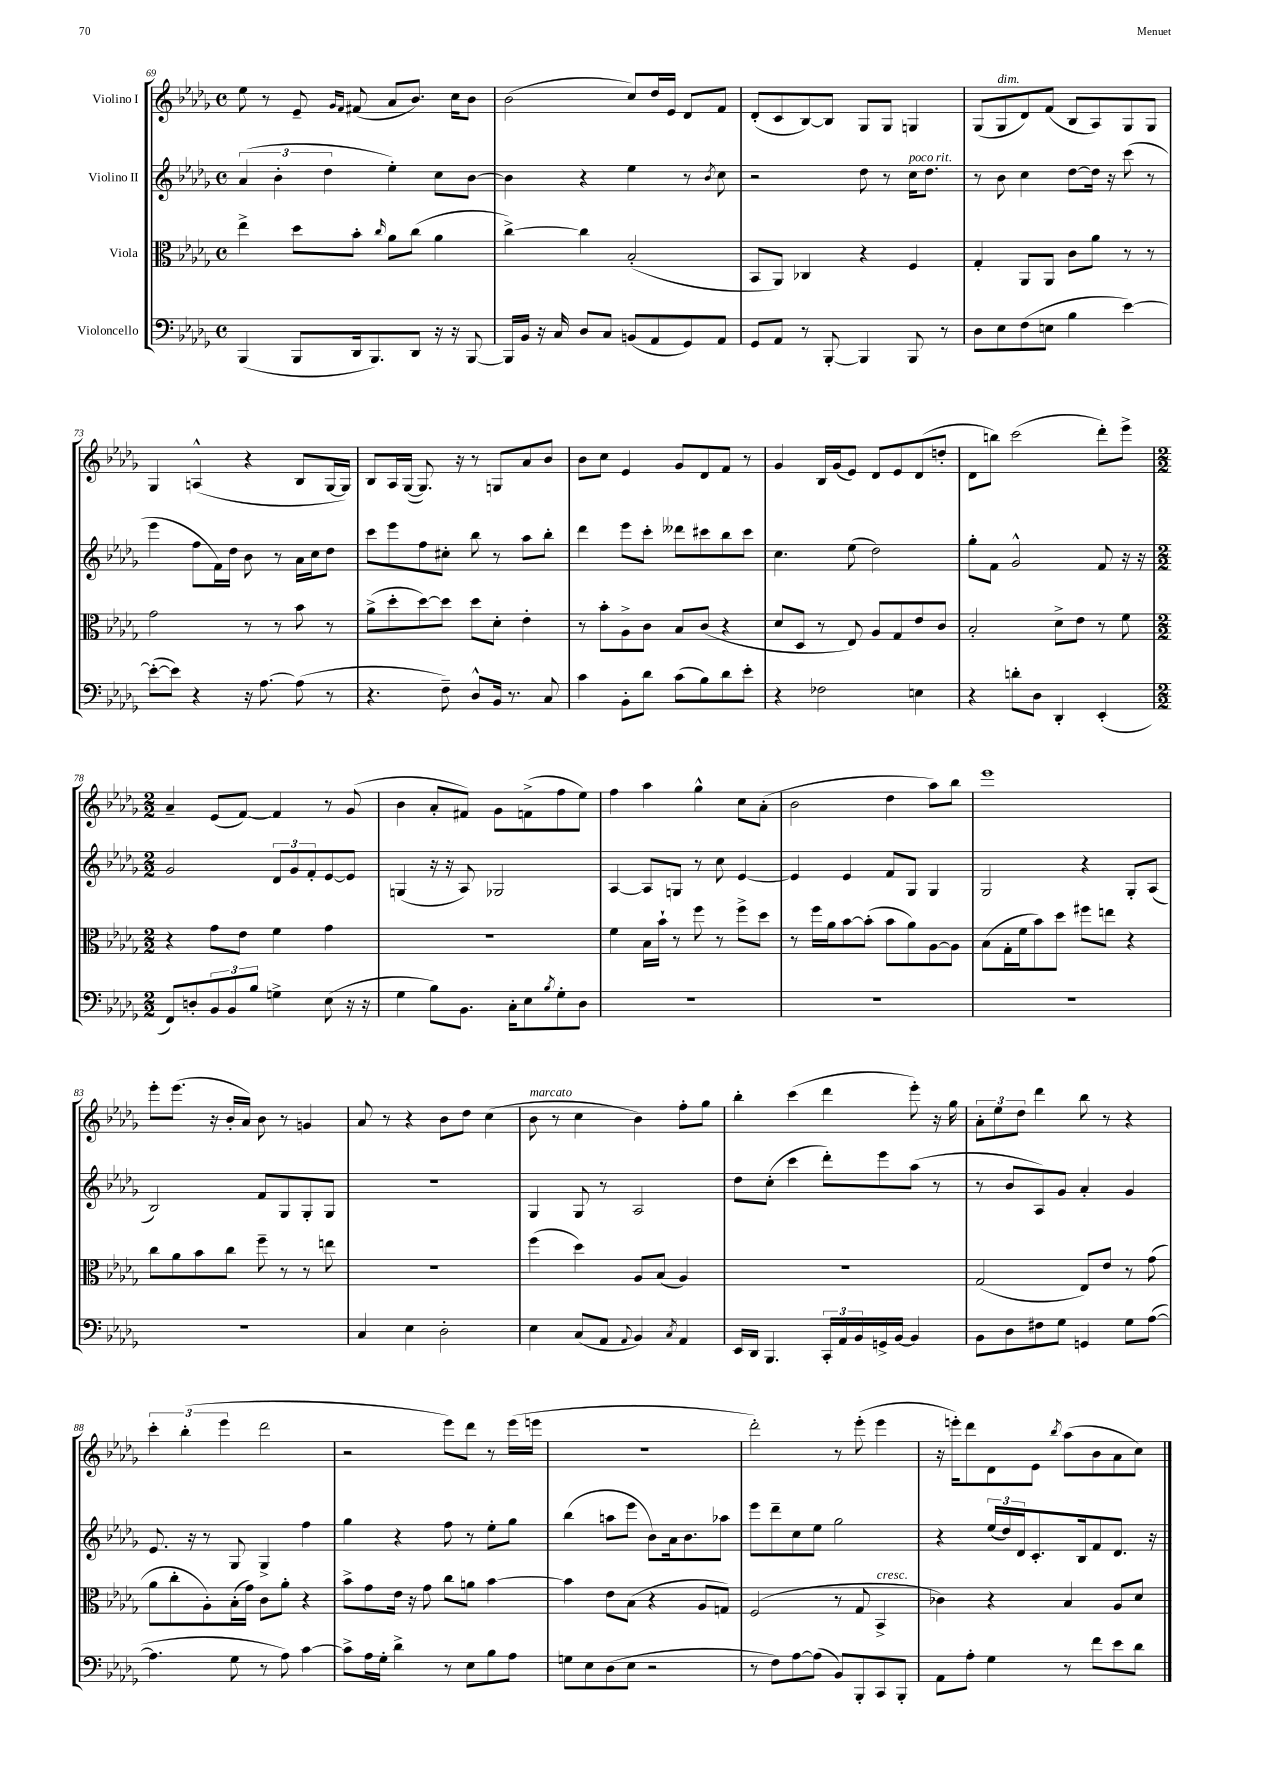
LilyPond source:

<<
\new StaffGroup <<
\new Staff = "s0" \with { instrumentName = "Violino I" } {
    \clef treble \key des \major \defaultTimeSignature \time 4/4
    ees''8 r8 ees'8-- \grace { ges'16 f'16 } fis'8( aes'8 bes'8.) c''16 bes'8 |
    bes'2( c''8) des''16 ees'16 des'8 f'8 |
    des'8-.( c'8 bes8~) bes8 ges8 ges8 g4 |
    ges8( ges8^\markup { \italic "dim." } des'8) f'8( bes8 aes8) ges8 ges8 |
    ges4 a4-^( r4 bes8 ges16~ ges16) |
    bes8 aes16 ges16~( ges8.) r16 r8 g8 aes'8 bes'8 |
    bes'8 c''8 ees'4 ges'8 des'8 f'8 r8 |
    ges'4 bes16 ges'16( ees'8) des'8 ees'8 des'8( d''8-. |
    des'8 b''8) c'''2( des'''8-.) ees'''8-> |
    \numericTimeSignature \time 2/2 aes'4-- ees'8( f'8~) f'4 r8 ges'8( |
    bes'4 aes'8-. fis'8) ges'8 f'8->( f''8 ees''8) |
    f''4 aes''4 ges''4-^ c''8 aes'8-.( |
    bes'2 des''4 aes''8) bes''8 |
    ees'''1 |
    ees'''8-. ees'''8.( r16 bes'16-. aes'16) bes'8 r8 g'4 |
    aes'8 r8 r4 bes'8 des''8 c''4( |
    bes'8^\markup { \italic "marcato" } r8 c''4 bes'4) f''8-. ges''8 |
    bes''4-. c'''4( des'''4 ees'''8-.) r16 ges''16 |
    \tuplet 3/2 { aes'8-. ees''8 des''8 } des'''4 bes''8 r8 r4 |
    \tuplet 3/2 { c'''4-. bes''4-.( ees'''4 } des'''2 |
    r2 ees'''8) des'''8 r8 ees'''16( e'''16 |
    R1 |
    des'''2-.) r8 ees'''8-.( ees'''4 |
    r16 e'''16-.) des'''8 des'8 ees'8 \acciaccatura { bes''8 } aes''8( bes'8 aes'8 c''8) \bar "|." |
}
\new Staff = "s1" \with { instrumentName = "Violino II" } {
    \clef treble \key des \major \defaultTimeSignature \time 4/4
    \tuplet 3/2 { aes'4( bes'4-. des''4 } ees''4-.) c''8 bes'8~ |
    bes'4 r4 ees''4 r8 \acciaccatura { bes'8 } c''8 |
    r2 des''8 r8 c''16^\markup { \italic "poco rit." } des''8. |
    r8 bes'8 c''4 des''8~ des''16 r16 c'''8( r8 |
    ees'''4 f''8 f'16) des''16 bes'8 r8 aes'16 c''16 des''8 |
    c'''8 ees'''8 f''8 cis''8-. bes''8 r8 aes''8 bes''8-. |
    des'''4 ees'''8 c'''8-. deses'''8 cis'''8 bes''8 cis'''8 |
    c''4. ees''8( des''2) |
    ges''8-. f'8 ges'2-^ f'8 r16 r16 |
    \numericTimeSignature \time 2/2 ges'2 \tuplet 3/2 { des'8 ges'8 f'8-. } ees'8~ ees'8 |
    g4( r16 r16 aes8) ges2 |
    aes4~ aes8 g8 r8 c''8 ees'4~ |
    ees'4 ees'4 f'8 ges8 ges4 |
    ges2 r4 ges8-. aes8( |
    bes2) f'8 ges8 ges8-. ges8 |
    r1 |
    ges4 ges8 r8 aes2 |
    des''8 c''8-.( c'''4 des'''8-.) ees'''8 aes''8( r8 |
    r8 bes'8 aes8) ges'8 aes'4-. ges'4 |
    ees'8. r16 r8 ges8 ges4-> f''4 |
    ges''4 r4 f''8 r8 ees''8-. ges''8 |
    bes''4( a''8 ees'''8 bes'8) aes'16 bes'8. aes''8 |
    ees'''8 des'''8-- c''8 ees''8 ges''2 |
    r4 \tuplet 3/2 { ees''16( des''16) des'16 } c'8.-. bes16 f'8 des'8. r16 \bar "|." |
}
\new Staff = "s2" \with { instrumentName = "Viola" } {
    \clef alto \key des \major \defaultTimeSignature \time 4/4
    ees''4-> des''8 bes'8-. \grace { c''16 } aes'8 c''8( aes'4 |
    c''4~->) c''4 bes2-.( |
    bes,8 aes,8) ces4 r4 f4 |
    ges4-. aes,8 aes,8 c'8 aes'8 r8 r8 |
    ges'2 r8 r8 bes'8 r8 |
    aes'8->( des''8-. des''8~) des''8 des''8 des'8-. ees'4-. |
    r8 bes'8-. aes8-> c'8 bes8 c'8( r4 |
    des'8 des8 r8 ees8) aes8 ges8 ees'8 c'8 |
    bes2-. des'8-> ees'8 r8 f'8 |
    \numericTimeSignature \time 2/2 r4 ges'8 ees'8 f'4 ges'4 |
    R1 |
    f'4 bes16 bes'16-! r8 f''8 r8 f''8-> des''8 |
    r8 f''16 aes'16 bes'8~ bes'8-.( bes'8 aes'8) aes8~ aes8 |
    bes8( ges16-. f'16 bes'8) des''8 fis''8 e''8 r4 |
    c''8 aes'8 bes'8 c''8 f''8-- r8 r8 e''8 |
    R1 |
    f''4( des''4) aes8 bes8( aes4) |
    R1 |
    ges2( ees8) ees'8 r8 ges'8( |
    aes'8 c''8-. aes8-.) bes16-.( ges'16) c'8 aes'8-. r4 |
    bes'8-> ges'8 ees'16 r16 ges'8 c''8 a'8 bes'4~ |
    bes'4 ees'8 bes8( r4 aes8 g8) |
    f2( r8 ges8 bes,4->^\markup { \italic "cresc." } |
    ces'4) r4 bes4 aes8 des'8 \bar "|." |
}
\new Staff = "s3" \with { instrumentName = "Violoncello" } {
    \clef bass \key des \major \defaultTimeSignature \time 4/4
    bes,,4( bes,,8 des,16 bes,,8.) des,8 r16 r16 bes,,8~ |
    bes,,16 bes,16 r16 c16 des8 c8 b,8( aes,8 ges,8) aes,8 |
    ges,8 aes,8 r8 bes,,8~-. bes,,4 bes,,8 r8 |
    des8 ees8 f8( e8 bes4 ees'4~) |
    ees'8~-.( ees'8) r4 r16 aes8.~ aes8( r8 |
    r4. f8--) des8-^ bes,16 r8. c8 |
    c'4 bes,8-. des'8 c'8( bes8) des'8 ees'8-. |
    r4 fes2 e4 |
    r4 d'8-. des8 des,4-. ees,4-.( |
    \numericTimeSignature \time 2/2 f,8) d8-. \tuplet 3/2 { bes,8 bes,8 bes8 } g4-> ees8( r16 r16 |
    ges4 bes8) bes,8. c16-. ees8 \acciaccatura { bes8 } ges8-. des8 |
    R1 |
    R1 |
    R1 |
    R1 |
    c4 ees4 des2-. |
    ees4 c8( aes,8 \appoggiatura { aes,8 } bes,4) \acciaccatura { c8 } aes,4 |
    ees,16 des,16 bes,,4. \tuplet 3/2 { c,16-. aes,16 bes,16 } g,16-> bes,16~ bes,4 |
    bes,8 des8 fis8 ges8 g,4 ges8 aes8~( |
    aes4. ges8 r8 aes8) c'4~ |
    c'8-> aes16 ges16-. des'4-> r8 ees8 bes8 aes8 |
    g8 ees8 des8( ees8 r2 |
    r8 f8) aes8~ aes8( bes,8) bes,,8-. c,8 bes,,8-. |
    aes,8 aes8-. ges4 r8 f'8 ees'8 des'8 \bar "|." |
}
>>
>>
\layout { \context { \Score currentBarNumber = #69 } }
